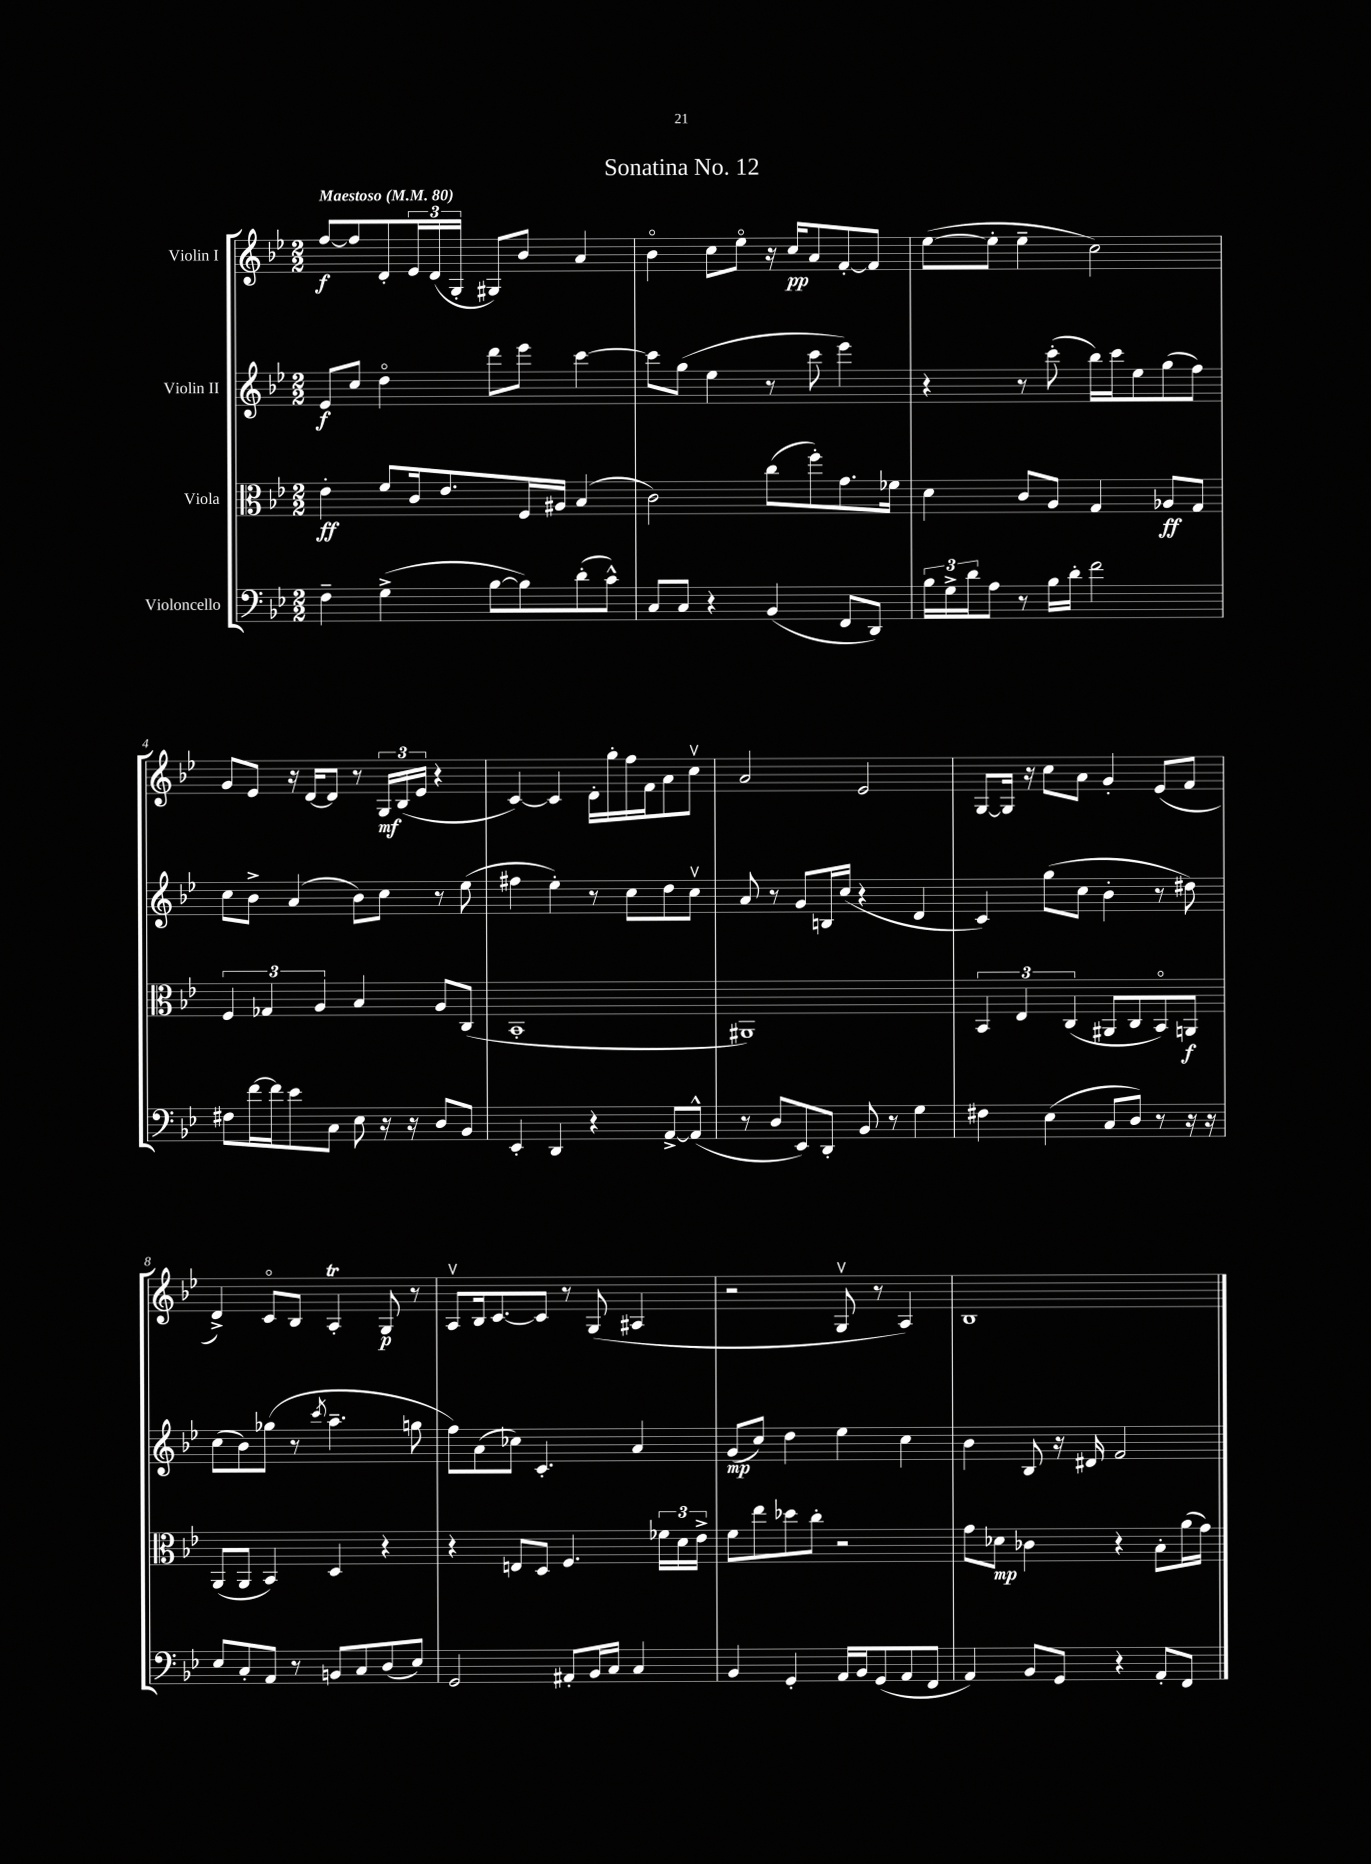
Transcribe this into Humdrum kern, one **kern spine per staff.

**kern	**kern	**dynam	**kern	**dynam	**kern	**dynam
*part4	*part3	*part3	*part2	*part2	*part1	*part1
*staff4	*staff3	*staff3	*staff2	*staff2	*staff1	*staff1
*I"Violoncello	*I"Viola	*	*I"Violin II	*	*I"Violin I	*
*clefF4	*clefC3	*	*clefG2	*	*clefG2	*
*k[b-e-]	*k[b-e-]	*	*k[b-e-]	*	*k[b-e-]	*
*M2/2	*M2/2	*	*M2/2	*	*M2/2	*
*MM80	*MM80	*	*MM80	*	*MM80	*
=1	=1	=1	=1	=1	=1	=1
!	!	!	!	!	!LO:TX:a:B:t=Maestoso	!
4F~\	4e-'\	ff	8e-/L	f	[8ff/L	f
.	.	.	8cc/J	.	8ff/]	.
(4G^\	8f/L	.	4dd\	.	8d'/	.
.	16c/k	.	.	.	24e-/L	.
.	.	.	.	.	(24d/	.
.	8.e-/	.	.	.	.	.
.	.	.	.	.	24G'/JJ	.
[8B-\L	.	.	8ddd\L	.	8G#X/L)	.
8B-\])	16F/L	.	8eee-\J	.	8b-/J	.
.	16A#X/JJ	.	.	.	.	.
(8d'\	(4B-/	.	[4ccc\	.	4a/	.
8c^^\J)	.	.	.	.	.	.
=2	=2	=2	=2	=2	=2	=2
8C/L	2c\)	.	8ccc\L]	.	4b-\	.
8C/J	.	.	(8gg\J	.	.	.
4r	.	.	4ee-\	.	8cc\L	.
.	.	.	.	.	8ee-\J	.
(4BB-/	(8cc\L	.	8r	.	16r	.
.	.	.	.	.	16cc/KL	pp
.	8ff'\)	.	8ccc\	.	8a/	.
8FF/L	8.g\	.	4eee-\)	.	[8f'/	.
8DD/J)	.	.	.	.	8f/J]	.
.	16f-X\Jk	.	.	.	.	.
=3	=3	=3	=3	=3	=3	=3
24B-\LL	4d\	.	4r	.	([8ee-\L	.
24G^\	.	.	.	.	.	.
24d\J	.	.	.	.	.	.
8A\J	.	.	.	.	8ee-'\J]	.
8r	8c/L	.	8r	.	4ee-~\	.
16B-\LL	8A/J	.	(8ccc'\	.	.	.
16d'\JJ	.	.	.	.	.	.
2f\	4G/	.	16bb-\LL)	.	2cc\)	.
.	.	.	16ccc\J	.	.	.
.	.	.	8ee-\	.	.	.
.	8A-X/L	ff	(8gg\	.	.	.
.	8G/J	.	8ff\J)	.	.	.
!!LO:LB:g=z
=4	=4	=4	=4	=4	=4	=4
8F#X\L	6F/	.	8cc\L	.	8g/L	.
[16f\L	.	.	8b-^\J	.	8e-/J	.
.	6G-X/	.	.	.	.	.
16f\J]	.	.	.	.	.	.
8e-\	.	.	(4a/	.	16r	.
.	.	.	.	.	[16d/KL	.
.	6A/	.	.	.	.	.
8C\J	.	.	.	.	8d/J]	.
8E-\	4B-/	.	8b-\L)	.	8r	.
16r	.	.	8cc\J	.	24G/LL	mf
.	.	.	.	.	(24B-/	.
16r	.	.	.	.	.	.
.	.	.	.	.	24e-/JJ	.
8D/L	8A/L	.	8r	.	4r	.
8BB-/J	(8C/J	.	(8ee-\	.	.	.
=5	=5	=5	=5	=5	=5	=5
4EE-'/	1BB-'	.	4ff#X\	.	[4c/)	.
4DD/	.	.	4ee-'\)	.	4c/]	.
4r	.	.	8r	.	16d'\LL	.
.	.	.	.	.	16gg'\	.
.	.	.	8cc\L	.	16ff\	.
.	.	.	.	.	16f\J	.
[8AA^/L	.	.	8dd\	.	8a\	.
(8AA^^/J]	.	.	8ccv\J	.	8ccv\J	.
=6	=6	=6	=6	=6	=6	=6
8r	1AA#X)	.	8a/	.	2a/	.
8D/L	.	.	8r	.	.	.
8EE-/)	.	.	8g/L	.	.	.
8DD'/J	.	.	16Bn/L	.	.	.
.	.	.	(16cc/JJ	.	.	.
8BB-/	.	.	4r	.	2e-/	.
8r	.	.	.	.	.	.
4G\	.	.	4d/	.	.	.
=7	=7	=7	=7	=7	=7	=7
4F#X\	6BB-/	.	4c/)	.	[8G/L	.
.	.	.	.	.	16G/Jk]	.
.	6E-/	.	.	.	.	.
.	.	.	.	.	16r	.
(4E-\	.	.	(8gg\L	.	8cc\L	.
.	(6C/	.	.	.	.	.
.	.	.	8cc\J	.	8a\J	.
8C/L	8AA#X/L	.	4b-'\	.	4g'/	.
8D/J)	8C/	.	.	.	.	.
8r	8BB-/)	.	8r	.	(8e-/L	.
16r	8AAn/J	f	8dd#X\)	.	8f/J	.
16r	.	.	.	.	.	.
!!LO:LB:g=z
=8	=8	=8	=8	=8	=8	=8
8E-/L	(8AA/L	.	(8cc\L	.	4d^/)	.
8C'/	8AA/J	.	8b-\)	.	.	.
8AA/J	4BB-/)	.	(8gg-X\J	.	8c/L	.
8r	.	.	8r	.	8B-/J	.
.	.	.	8qccc/	.	.	.
8BBn/L	4D/	.	4.aa~\	.	4At'/	.
8C/	.	.	.	.	.	.
(8D/	4r	.	.	.	8G/	p
8E-/J)	.	.	8ggn\	.	8r	.
=9	=9	=9	=9	=9	=9	=9
2GG/	4r	.	8ff\L)	.	8Av/L	.
.	.	.	(8a\	.	16B-/k	.
.	.	.	.	.	[8.c/	.
.	8En/L	.	8cc-X\J)	.	.	.
.	8D/J	.	4.c'/	.	8c/J]	.
8AA#X'/L	4.F/	.	.	.	8r	.
16BB-/L	.	.	.	.	(8G/	.
16C/JJ	.	.	.	.	.	.
4C/	.	.	4a/	.	4A#X/	.
.	24f-X\LL	.	.	.	.	.
.	24d\	.	.	.	.	.
.	24e-^\JJ	.	.	.	.	.
=10	=10	=10	=10	=10	=10	=10
4BB-/	8f\L	.	(8g/L	mp	2r	.
.	8ee-\	.	8cc/J)	.	.	.
4GG'/	8dd-X\	.	4dd\	.	.	.
.	8cc'\J	.	.	.	.	.
16AA/LL	2r	.	4ee-\	.	8Gv/	.
16BB-/J	.	.	.	.	.	.
(8GG/	.	.	.	.	8r	.
8AA/	.	.	4cc\	.	4A/)	.
8FF/J	.	.	.	.	.	.
=11	=11	=11	=11	=11	=11	=11
4AA/)	8g\L	.	4b-\	.	1B-	.
.	8d-X\J	mp	.	.	.	.
8BB-/L	4c-X\	.	8B-/	.	.	.
8GG/J	.	.	16r	.	.	.
.	.	.	16d#X/	.	.	.
4r	4r	.	2f/	.	.	.
8AA'/L	8B-'\L	.	.	.	.	.
8FF/J	(16a\L	.	.	.	.	.
.	16g\JJ)	.	.	.	.	.
==	==	==	==	==	==	==
*-	*-	*-	*-	*-	*-	*-
